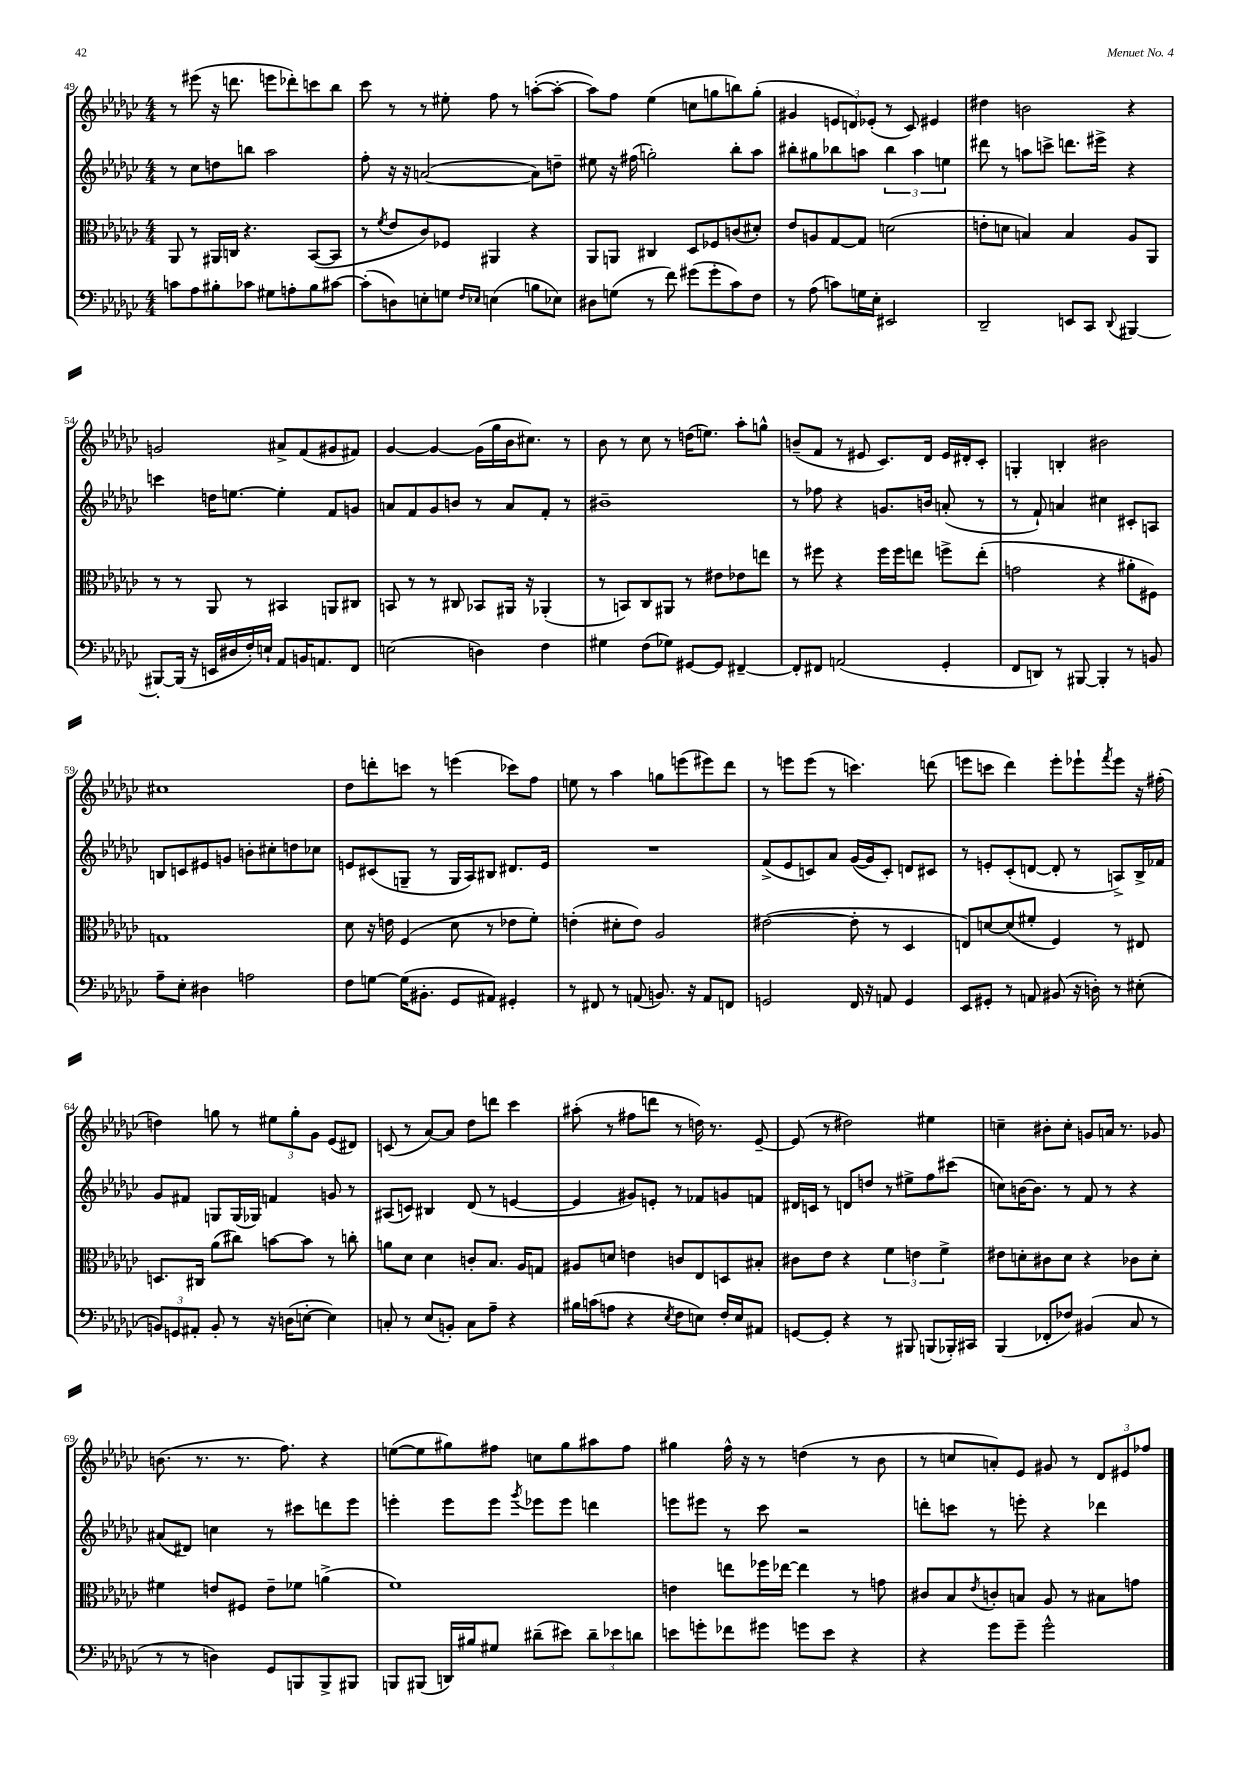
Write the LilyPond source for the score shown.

<<
\new StaffGroup <<
\new Staff = "s0" {
    \clef treble \key ges \major \numericTimeSignature \time 4/4
    r8 eis'''8( r16 d'''8. e'''8 des'''8-.) c'''8 bes''8 |
    ces'''8 r8 r8 eis''8-. f''8 r8 a''8~-.( a''8~-. |
    a''8) f''8 ees''4( c''8 g''8 b''8) g''8-.( |
    gis'4 \tuplet 3/2 { e'8 d'8) ees'8-.( } r8 ces'8) eis'4 |
    dis''4 b'2 r4 |
    g'2 ais'8-> f'8( gis'8 fis'8) |
    ges'4~ ges'4~ ges'16( ges''16 bes'16 cis''8.) r8 |
    bes'8 r8 ces''8 r8 d''16( e''8.) aes''8-. g''8-^ |
    b'8--( f'8 r8 eis'8 ces'8.) des'16 eis'16 dis'16-. ces'8-. |
    g4-. b4-. bis'2 |
    cis''1 |
    des''8 d'''8-. c'''8 r8 e'''4( ces'''8) f''8 |
    e''8 r8 aes''4 g''8 e'''8( eis'''8) des'''8 |
    r8 e'''8 e'''8( r8 c'''4.) d'''8( |
    e'''8 c'''8 des'''4) e'''8-. ees'''8-! \acciaccatura { f'''8 } ees'''8 r16 fis''16-.( |
    d''4) g''8 r8 \tuplet 3/2 { eis''8 g''8-. ges'8 } ees'8( dis'8) |
    c'8( r8 aes'8~) aes'8 des''8 d'''8 ces'''4 |
    ais''8-.( r8 fis''8 d'''8 r8 d''16) r8. ees'8~-- |
    ees'8( r8 dis''2) eis''4 |
    c''4-- bis'8-. c''8-. g'8 a'16 r8. ges'8 |
    b'8.( r8. r8. f''8.) r4 |
    e''8~( e''8 gis''8) fis''8 c''8 gis''8 ais''8 fis''8 |
    gis''4 f''16-^ r16 r8 d''4( r8 bes'8 |
    r8 c''8 a'8-.) ees'8 gis'8 r8 \tuplet 3/2 { des'8 eis'8 fes''8 } \bar "|." |
}
\new Staff = "s1" {
    \clef treble \key ges \major \numericTimeSignature \time 4/4
    r8 ces''8 d''8 b''8 aes''2 |
    f''8-. r16 r16 a'2~( a'8) d''8-- |
    eis''8 r16 fis''16( g''2-.) bes''8-. aes''8 |
    bis''8-. gis''8 bes''8 a''8 \tuplet 3/2 { bes''4 a''4 e''4 } |
    dis'''8 r8 a''8 c'''8-> d'''8. eis'''16-> r4 |
    c'''4 d''16 e''8.~ e''4-. f'8 g'8 |
    a'8 f'8 ges'8 b'8 r8 a'8 f'8-. r8 |
    bis'1-- |
    r8 fes''8 r4 g'8. b'16 a'8-.( r8 |
    r8 f'8-!) a'4 cis''4 cis'8-. a8 |
    b8 c'8 eis'8 g'8 b'8-. cis''8-. d''8 ces''8 |
    e'8 cis'8( g8-- r8 g16 aes16) bis8 dis'8. e'16 |
    R1 |
    f'8->( ees'8 c'8) aes'8 ges'16~( ges'16 c'8-.) d'8 cis'8 |
    r8 e'8-. ces'8-.( d'8~ d'8-. r8 a8->) bes16-> fes'16 |
    ges'8 fis'8 g8 g16( ges16) f'4 g'8 r8 |
    ais8( c'8) bis4 des'8( r8 e'4~ |
    e'4 gis'8) e'8-. r8 fes'8 g'8 f'8 |
    dis'16 c'16 r8 d'8 d''8 r8 eis''8-> f''8 cis'''8( |
    c''8) b'16~ b'8. r8 f'8 r8 r4 |
    ais'8( dis'8) c''4 r8 cis'''8 d'''8 ees'''8 |
    e'''4-. e'''8 e'''8 \acciaccatura { ges'''8 } ees'''8 ees'''8 d'''4 |
    e'''8 eis'''8 r8 ces'''8 r2 |
    d'''8-. c'''8 r8 e'''8-. r4 des'''4 \bar "|." |
}
\new Staff = "s2" {
    \clef alto \key ges \major \numericTimeSignature \time 4/4
    aes,8 r8 ais,16 c16 r4. bes,8~( bes,8 |
    r8 \acciaccatura { f'8 } ees'8 ces'8) fes8 ais,4 r4 |
    aes,8 a,8 cis4 des8 fes8 c'8( dis'8-.) |
    ees'8 a8 ges8~ ges8 d'2( |
    e'8-. d'8 b4) b4 aes8 aes,8 |
    r8 r8 aes,8 r8 bis,4 a,8 cis8 |
    b,8 r8 r8 cis8 bes,8 ais,16 r16 aes,4-.( |
    r8 b,8) ces8 ais,8 r8 eis'8 ees'8 e''8 |
    r8 fis''8 r4 fis''16 fis''16 e''8 f''8-> e''8-.( |
    g'2 r4 ais'8-. fis8) |
    g1 |
    des'8 r16 e'16 f4( des'8 r8 ees'8 f'8-.) |
    e'4-.( dis'8-. e'8) aes2 |
    eis'2~( eis'8-. r8 des4 |
    e8) d'8~ d'8( fis'8-. f4) r8 eis8 |
    d8. cis16 aes'8( cis''8) b'8~ b'8 r8 c''8-. |
    a'8 des'8 des'4 c'8-. bes8. aes16 g8 |
    ais8 d'8 e'4 c'8 ees8 d8 bis8-. |
    cis'8 ees'8 r4 \tuplet 3/2 { f'4 e'4 f'4-> } |
    eis'8 d'8-. cis'8 d'8 r4 ces'8 d'8-. |
    fis'4 e'8 fis8 e'8-- fes'8 a'4->( |
    f'1) |
    e'4 e''8 fes''16 ees''16~ ees''4 r8 g'8 |
    cis'8 bes8 \acciaccatura { ees'8 } c'8-. b8 aes8 r8 bis8 g'8 \bar "|." |
}
\new Staff = "s3" {
    \clef bass \key ges \major \numericTimeSignature \time 4/4
    c'8 aes8 bis8-. ces'8 gis8 a8-. bis8 cis'8~ |
    cis'8-.( d8) e8-. g8 \grace { f16 ees16 } e4( b8 ees8) |
    dis8 g8( r8 f'8) gis'8( gis'8-. ces'8) f8 |
    r8 aes8( c'8) g16 ees16-. eis,2 |
    des,2-- e,8 ces,8 \appoggiatura { des,8 } bis,,4~ |
    bis,,8~-. bis,,16( r16 e,16 dis16 f16-.) e16-! aes,8 b,16 a,8. f,8 |
    e2( d4) f4 |
    gis4 f8( ges8) gis,8~ gis,8 fis,4~-- |
    fis,8-. fis,8 a,2( ges,4-. |
    f,8 d,8) r8 bis,,8~ bis,,4-. r8 b,8 |
    aes8-- ees8-. dis4 a2 |
    f8 g8~ g16( bis,8.-. ges,8 ais,8) gis,4-. |
    r8 fis,8 r8 a,8( b,8.) r16 a,8 f,8 |
    g,2 f,16 r16 a,8 g,4 |
    ees,8 gis,8-. r8 a,8 bis,8( r16 d16-.) r8 eis8-.( |
    \tuplet 3/2 { b,8) g,8 ais,8-. } b,8-. r8 r16 d16( e8~-. e4) |
    c8-. r8 ees8( b,8-.) c8 aes8-- r4 |
    bis16 c'16( a8 r4 \acciaccatura { ees8 } f8 e8) f16-. e16 ais,8 |
    g,8~ g,8-. r4 r8 bis,,8 b,,8( bes,,16-.) cis,16 |
    bes,,4( fes,8-. fes8) bis,4( ces8 r8 |
    r8 r8 d4) ges,8 b,,8 b,,8-> bis,,8 |
    b,,8 bis,,8( d,16) bis16 gis8 dis'8--( eis'8) \tuplet 3/2 { dis'8-- ees'8 d'8 } |
    e'8 g'8-. fes'8 gis'8 g'8 e'8 r4 |
    r4 ges'8 ges'8-- ges'2-^ \bar "|." |
}
>>
>>
\layout { \context { \Score currentBarNumber = #49 } }
